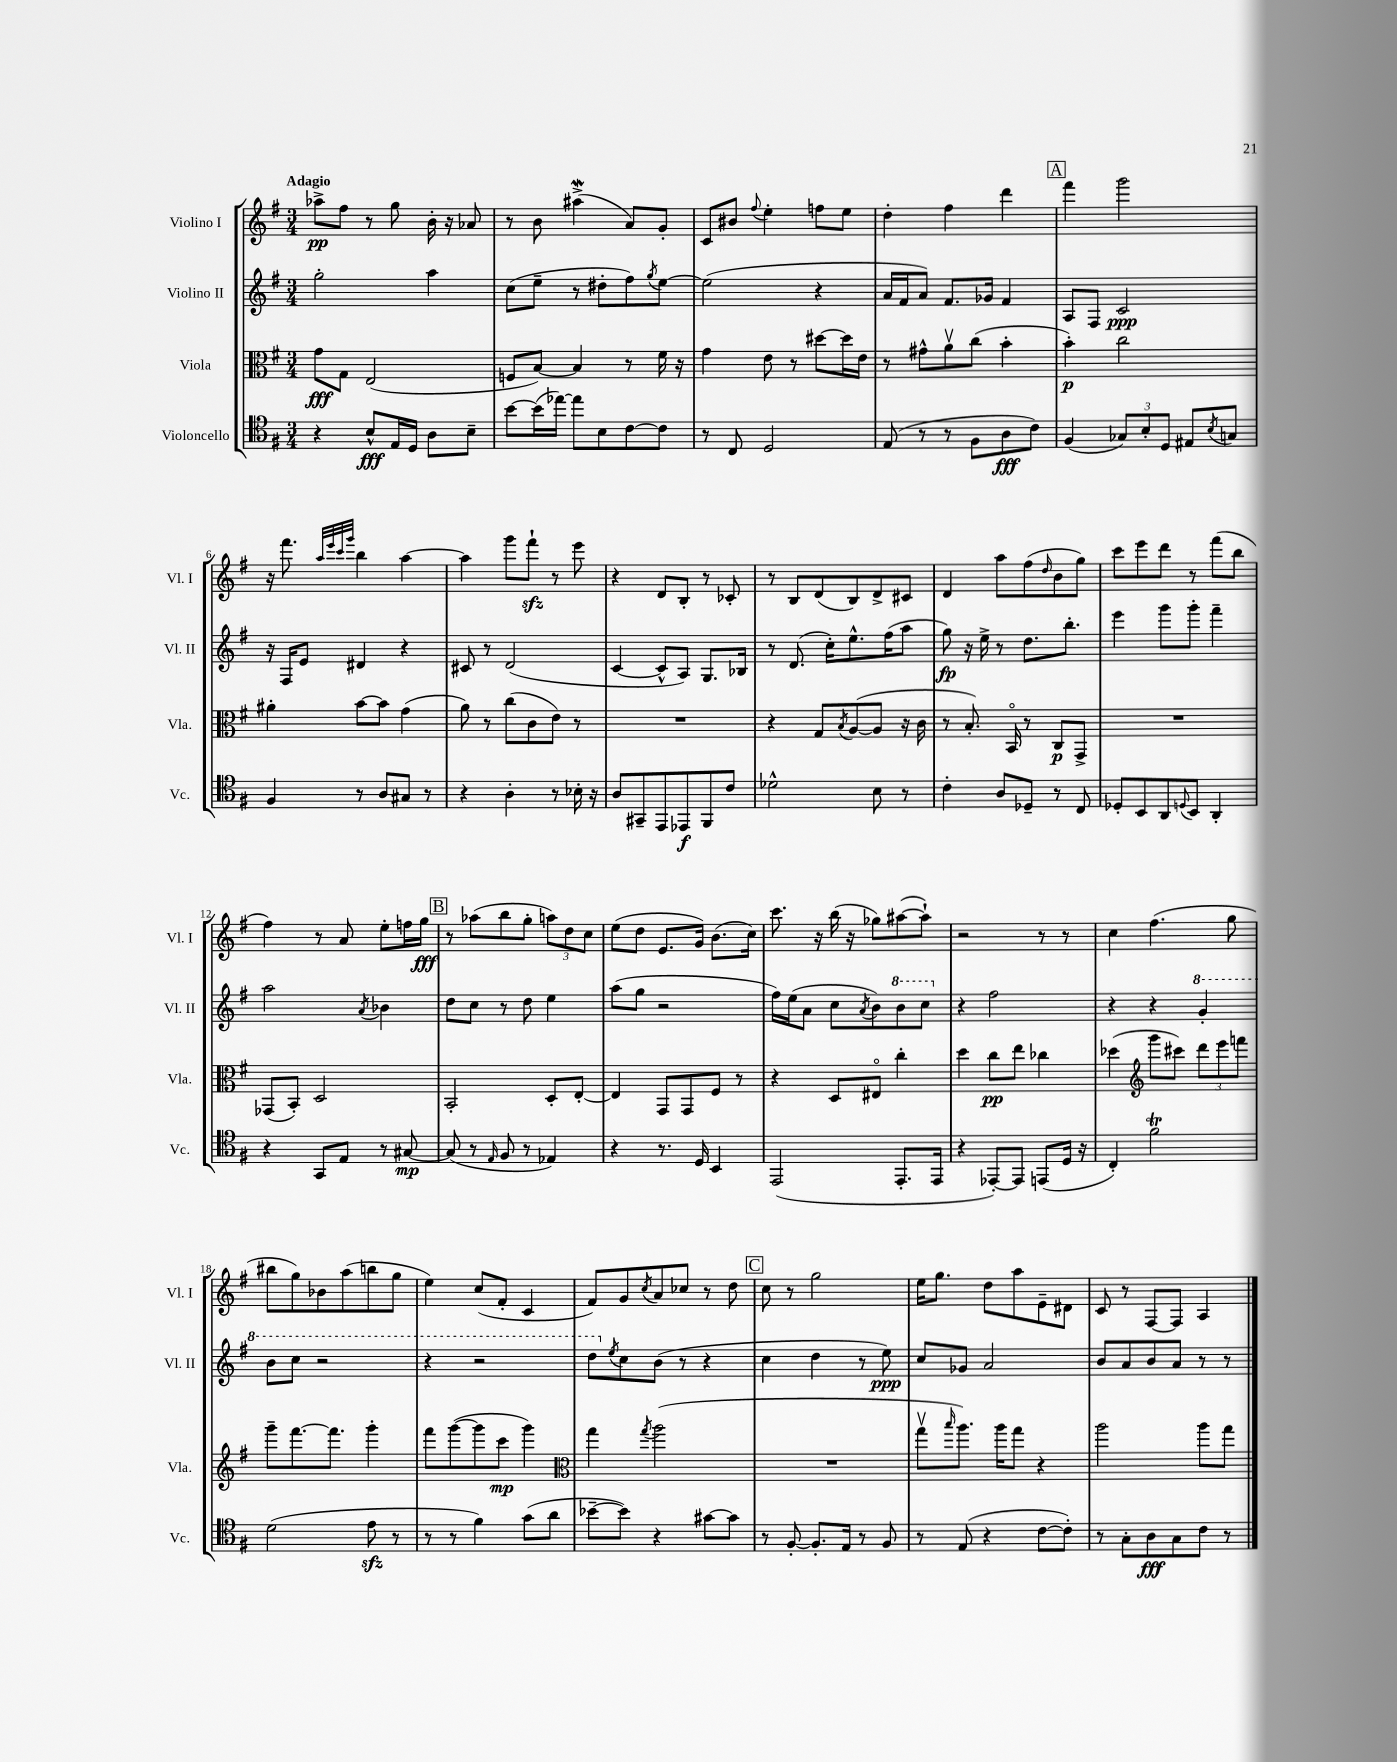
<<
\new StaffGroup <<
\new Staff = "s0" \with { instrumentName = "Violino I" shortInstrumentName = "Vl. I" } {
    \clef treble \key g \major \numericTimeSignature \time 3/4 \tempo "Adagio"
    aes''8->\pp fis''8 r8 g''8 b'16-. r16 aes'8 |
    r8 b'8 ais''4->\mordent( a'8) g'8-. |
    c'8 bis'8 \appoggiatura { fis''8 } e''4-. f''8 e''8 |
    d''4-. fis''4 d'''4 |
    \mark \markup { \box "A" } fis'''4 g'''2 |
    r16 fis'''8. \grace { a''32 e'''32 c'''32 g'''32 } b''4 a''4~ |
    a''4 g'''8 fis'''8-!\sfz r8 e'''8 |
    r4 d'8 b8-. r8 ces'8-. |
    r8 b8 d'8( b8) d'8-> cis'8 |
    d'4 a''8 fis''8( \grace { d''16 } b'8 g''8) |
    c'''8 e'''8 d'''8 r8 fis'''8( b''8 |
    fis''4) r8 a'8 e''8-. f''16 g''16\fff |
    \mark \markup { \box "B" } r8 aes''8( b''8 g''8-. \tuplet 3/2 { a''8) d''8 c''8 } |
    e''8( d''8 e'8. g'16) b'8.( c''16) |
    c'''8. r16 b''16( r16 ges''8) ais''8~( ais''8-!) |
    r2 r8 r8 |
    c''4 fis''4.( g''8 |
    bis''8 g''8) bes'8 a''8( b''8 g''8 |
    e''4) c''8( fis'8-. c'4 |
    fis'8) g'8 \acciaccatura { c''8 } a'8 ces''8 r8 d''8 |
    \mark \markup { \box "C" } c''8 r8 g''2 |
    e''16 g''8. d''8 a''8 e'8-- dis'8 |
    c'8 r8 fis8~ fis8 a4 \bar "|." |
}
\new Staff = "s1" \with { instrumentName = "Violino II" shortInstrumentName = "Vl. II" } {
    \clef treble \key g \major \numericTimeSignature \time 3/4
    g''2-. a''4 |
    c''8( e''8-- r8 dis''8-. fis''8) \acciaccatura { g''8 } e''8~ |
    e''2( r4 |
    a'16 fis'16 a'8) fis'8. ges'16 fis'4 |
    \mark \markup { \box "A" } a8 fis8 c'2\ppp |
    r16 fis16 e'8 dis'4 r4 |
    cis'8 r8 d'2( |
    c'4~ c'8-^ a8) g8. bes16 |
    r8 d'8.( c''16-.) e''8.-^ fis''16( a''8 |
    g''8\fp) r16 e''16-> r8 d''8. b''8.-. |
    e'''4 g'''8 g'''8-. fis'''4-- |
    a''2 \acciaccatura { a'8 } bes'4 |
    \mark \markup { \box "B" } d''8 c''8 r8 d''8 e''4 |
    a''8( g''8 r2 |
    fis''16) e''16( a'8 c''8 \acciaccatura { a'8 } b'8) \ottava #1 b''8 c'''8 \ottava #0 |
    r4 fis''2 |
    r4 r4 \ottava #1 g''4-. |
    b''8 c'''8 r2 |
    r4 r2 |
    d'''8 \ottava #0 \acciaccatura { e''8 } c''8 b'8( r8 r4 |
    \mark \markup { \box "C" } c''4 d''4 r8 e''8\ppp) |
    c''8 ges'8 a'2 |
    b'8 a'8 b'8 a'8 r8 r8 \bar "|." |
}
\new Staff = "s2" \with { instrumentName = "Viola" shortInstrumentName = "Vla." } {
    \clef alto \key g \major \numericTimeSignature \time 3/4
    g'8\fff g8 e2( |
    f8 b8~) b4 r8 fis'16 r16 |
    g'4 e'8 r8 dis''8~ dis''16 e'16 |
    r8 gis'8-^ a'8\upbow c''8( b'4-. |
    \mark \markup { \box "A" } b'4-.\p) c''2 |
    ais'4-. b'8~ b'8 g'4( |
    a'8) r8 c''8( c'8 e'8) r8 |
    R2. |
    r4 g8 \acciaccatura { b8 } a8~( a8 r16 c'16 |
    r8 b8.-.) b,16\flageolet r8 c8\p g,8-> |
    R2. |
    ges,8( b,8-.) d2 |
    \mark \markup { \box "B" } b,2-. d8-. e8~-. |
    e4 g,8 g,8 fis8 r8 |
    r4 d8 eis8\flageolet c''4-. |
    d''4 c''8\pp e''8 ces''4 |
    des''4( \clef treble g'''8 cis'''8) \tuplet 3/2 { d'''8 e'''8 f'''8 } |
    g'''8-- fis'''8.~ fis'''8. g'''4-. |
    fis'''8 g'''8~( g'''8 c'''8\mp g'''4) |
    \clef alto g''4 \acciaccatura { g''8 } a''2( |
    \mark \markup { \box "C" } R2. |
    g''8\upbow \grace { b''16 } a''8.) a''16 g''8 r4 |
    a''2 a''8 g''8 \bar "|." |
}
\new Staff = "s3" \with { instrumentName = "Violoncello" shortInstrumentName = "Vc." } {
    \clef tenor \key g \major \numericTimeSignature \time 3/4
    r4 b8-^\fff e16 d16 a8 b8-- |
    b'8~ b'16( ees''16~) ees''8 b8 c'8~ c'8 |
    r8 c8 d2 |
    e8( r8 r8 fis8 a8\fff c'8) |
    \mark \markup { \box "A" } fis4( \tuplet 3/2 { ges8) b8-. d8 } eis8 \acciaccatura { b8 } g8 |
    fis4 r8 a8 gis8 r8 |
    r4 a4-. r8 bes16-. r16 |
    a8 gis,8-- e,8 ees,8\f fis,8 c'8 |
    des'2-^ b8 r8 |
    c'4-. a8 des8-- r8 c8 |
    des8-. b,8 a,8 \appoggiatura { d8 } b,8 a,4-. |
    r4 g,8 e8 r8 gis8~\mp |
    \mark \markup { \box "B" } gis8( r8 \grace { e16 } fis8 r8 ees4) |
    r4 r8. d16 b,4 |
    e,2( e,8.-. e,16 |
    r4 ees,8~-.) ees,8 e,8( d16 r16 |
    c4-.) fis'2\trill |
    d'2( e'8\sfz r8 |
    r8 r8 fis'4) g'8( a'8 |
    bes'8~-- bes'8) r4 gis'8~ gis'8 |
    \mark \markup { \box "C" } r8 fis8~-. fis8.-. e16 r8 fis8 |
    r8 e8( r4 c'8~ c'8-.) |
    r8 g8-. a8\fff g8 c'8 r8 \bar "|." |
}
>>
>>
